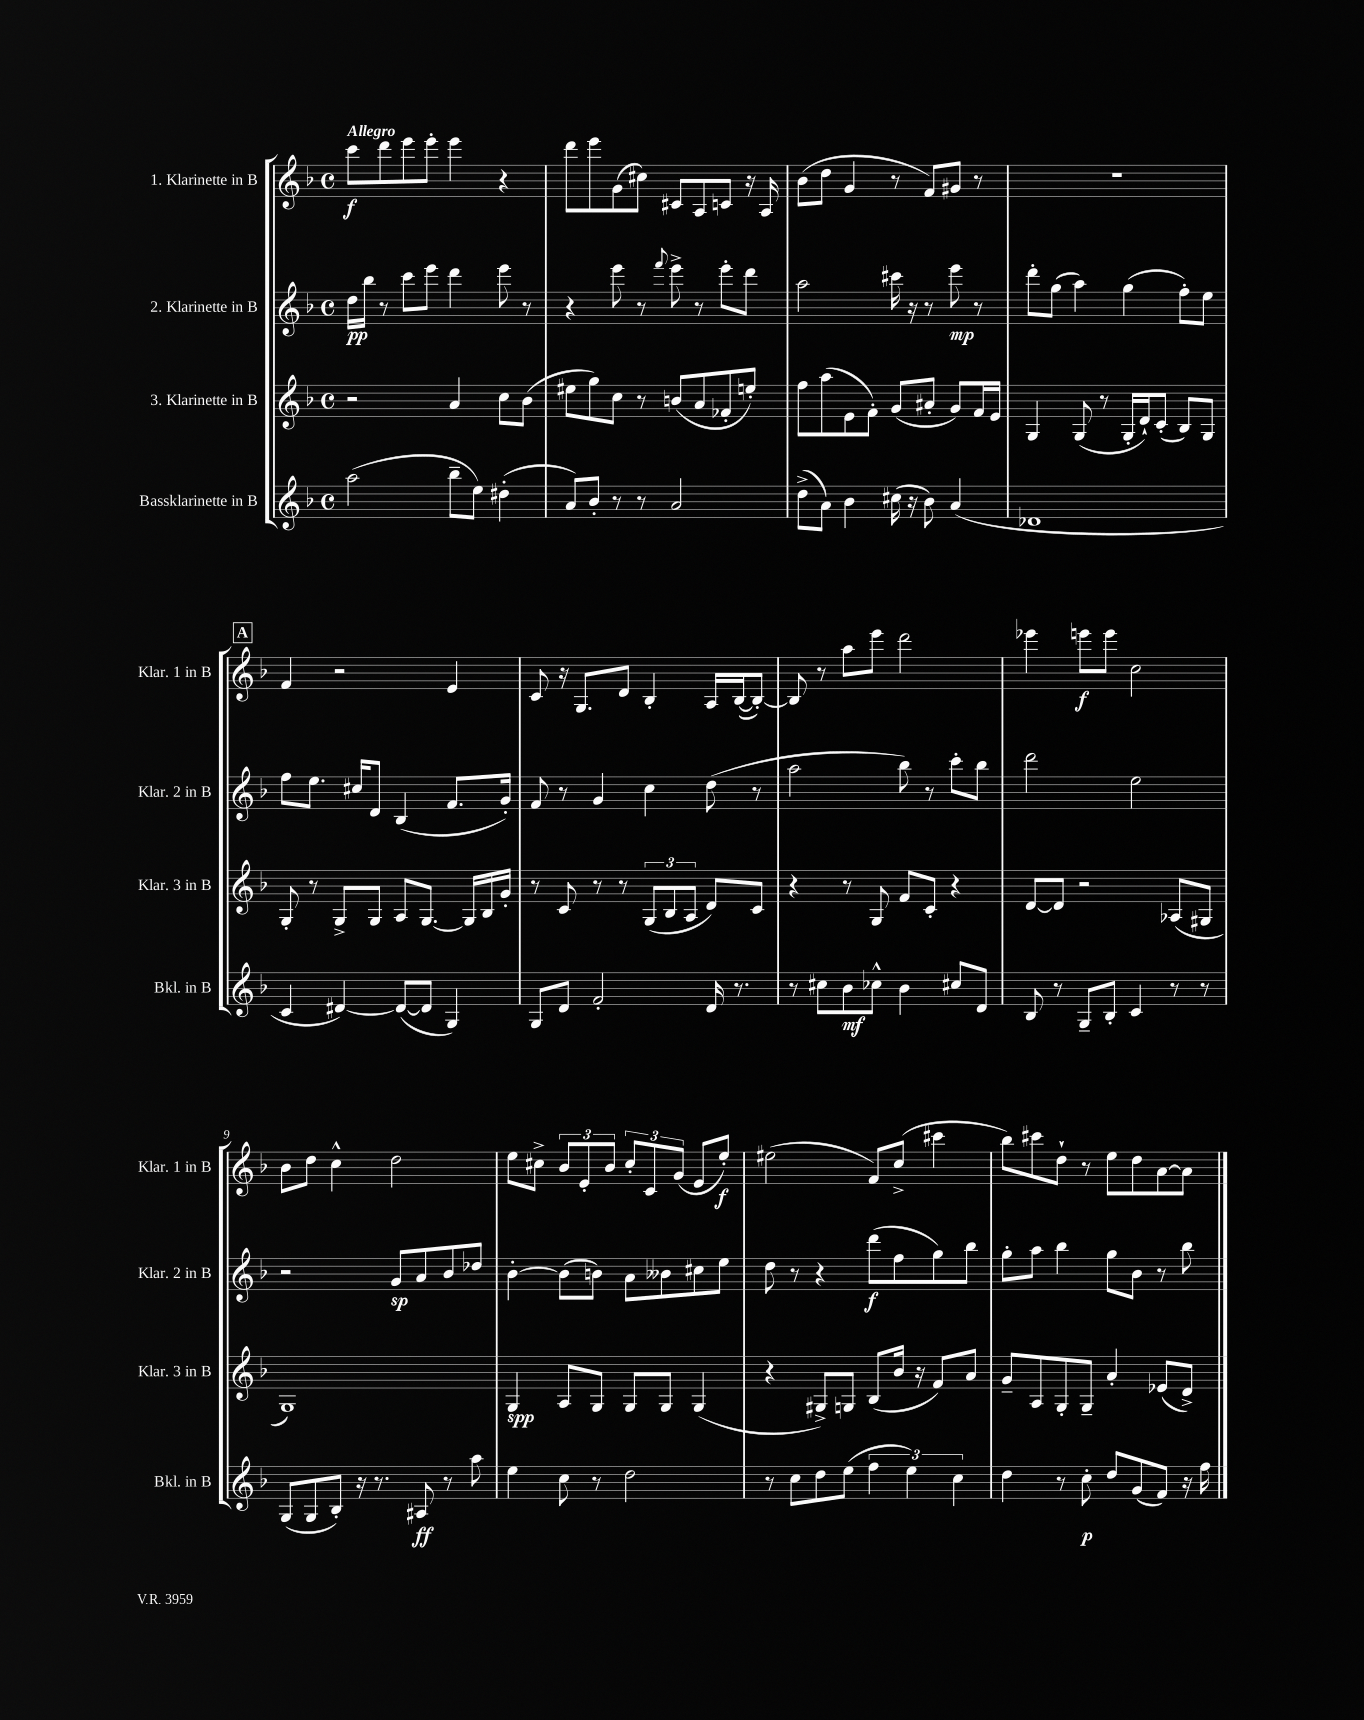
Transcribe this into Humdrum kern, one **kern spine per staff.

**kern	**kern	**kern	**kern
*staff4	*staff3	*staff2	*staff1
*clefG2	*clefG2	*clefG2	*clefG2
*k[b-]	*k[b-]	*k[b-]	*k[b-]
*M4/4	*M4/4	*M4/4	*M4/4
*met(c)	*met(c)	*met(c)	*met(c)
(2aa	2r	16dd	8ccc
.	.	16bb-	.
.	.	8r	8ddd
.	.	8ccc	8eee
.	.	8eee	8eee'
8bb-~	4a	4ddd	4eee
8ee)	.	.	.
(4dd#'	8cc	8eee	4r
.	(8b-	8r	.
=	=	=	=
8a)	8ee#	4r	8ddd
8b-'	8gg)	.	8eee
8r	8cc	8eee	(8g
8r	8r	8r	8cc#)
.	.	8qqfff	.
2a	(8b	8eee^	8c#
.	8a	8r	8A
.	8f-'	8eee'	8c
.	8ee')	8ddd	16r
.	.	.	16A
=	=	=	=
(8dd^	8ff	2aa	(8b-
8a)	(8aa	.	8dd
4b-	8e	.	4g
.	8f')	.	.
(16cc#	(8g	16ccc#	8r
16r	.	16r	.
8b-)	8a#'	8r	8f)
(4a	8g)	8eee	8g#
.	16f	8r	8r
.	16e	.	.
=	=	=	=
1d-	4G	8ddd'	1r
.	.	(8gg	.
.	(8G	4aa)	.
.	8r	.	.
.	16G'	(4gg	.
.	16d`)	.	.
.	(8c'	.	.
.	8B-)	8ff')	.
.	8G	8ee	.
=	=	=	=
4c	8G'	8ff	4f
.	8r	8.ee	.
[4d#)	8G^	.	2r
.	.	16cc#	.
.	8G	8d	.
(8d#_	8A	(4B-	.
8d#]	[8.G	.	.
4G)	.	8.f	4e
.	16G]	.	.
.	16B-	.	.
.	16g'	16g')	.
=	=	=	=
8G	8r	8f	8c
8d	8c	8r	16r
.	.	.	8.G
2f'	8r	4g	.
.	8r	.	8d
.	(12G	4cc	4B-'
.	12B-	.	.
.	12A	.	.
16d	8d)	(8dd	16A
8.r	.	.	([16B-
.	8c	8r	8B-'_)
=	=	=	=
8r	4r	2aa	8B-]
8cc#	.	.	8r
8b-	8r	.	8aa
8cc-^^	8G	.	8eee
4b-	8f	8bb-)	2ddd
.	8c'	8r	.
8cc#	4r	8ccc'	.
8d	.	8bb-	.
=	=	=	=
8B-	[8d	2ddd	4eee-
8r	8d]	.	.
8G~	2r	.	8eee
8B-'	.	.	8eee
4c	.	2ee	2cc
8r	(8A-	.	.
8r	8G#	.	.
=	=	=	=
(8G	1G)	2r	8b-
8G	.	.	8dd
8B-')	.	.	4cc^^
16r	.	.	.
8.r	.	.	.
.	.	8g	2dd
8A#	.	8a	.
8r	.	8b-	.
8aa	.	8dd-	.
=	=	=	=
4ee	4G	[4b-'	8ee
.	.	.	8cc#^
8cc	8A	(8b-]	12b-
.	.	.	12e'
8r	8G	8b)	.
.	.	.	12b-
2dd	8G	8a	12cc#'
.	.	.	12c
.	8G	8b--	.
.	.	.	(12g
.	(4G	8cc#	8e
.	.	8ee	8ee')
=	=	=	=
8r	4r	8dd	(2ee#
8cc	.	8r	.
8dd	8G#^)	4r	.
(8ee	8G	.	.
6ff	(8B-	(8ddd	8f)
.	16b-	8ff	(8cc^
6ee)	.	.	.
.	16r	.	.
.	8f)	8gg)	4ccc#
6cc	.	.	.
.	8a	8bb-	.
=	=	=	=
4dd	8g~	8gg'	8bb-)
.	8A	8aa	8ccc#
8r	8G'	4bb-	8dd`
8cc'	8G~	.	8r
8dd	4a'	8gg	8ee
(8g	.	8b-	8dd
8f)	(8e-	8r	[8a
16r	8d^)	8bb-	8a]
16ff	.	.	.
==	==	==	==
*-	*-	*-	*-
